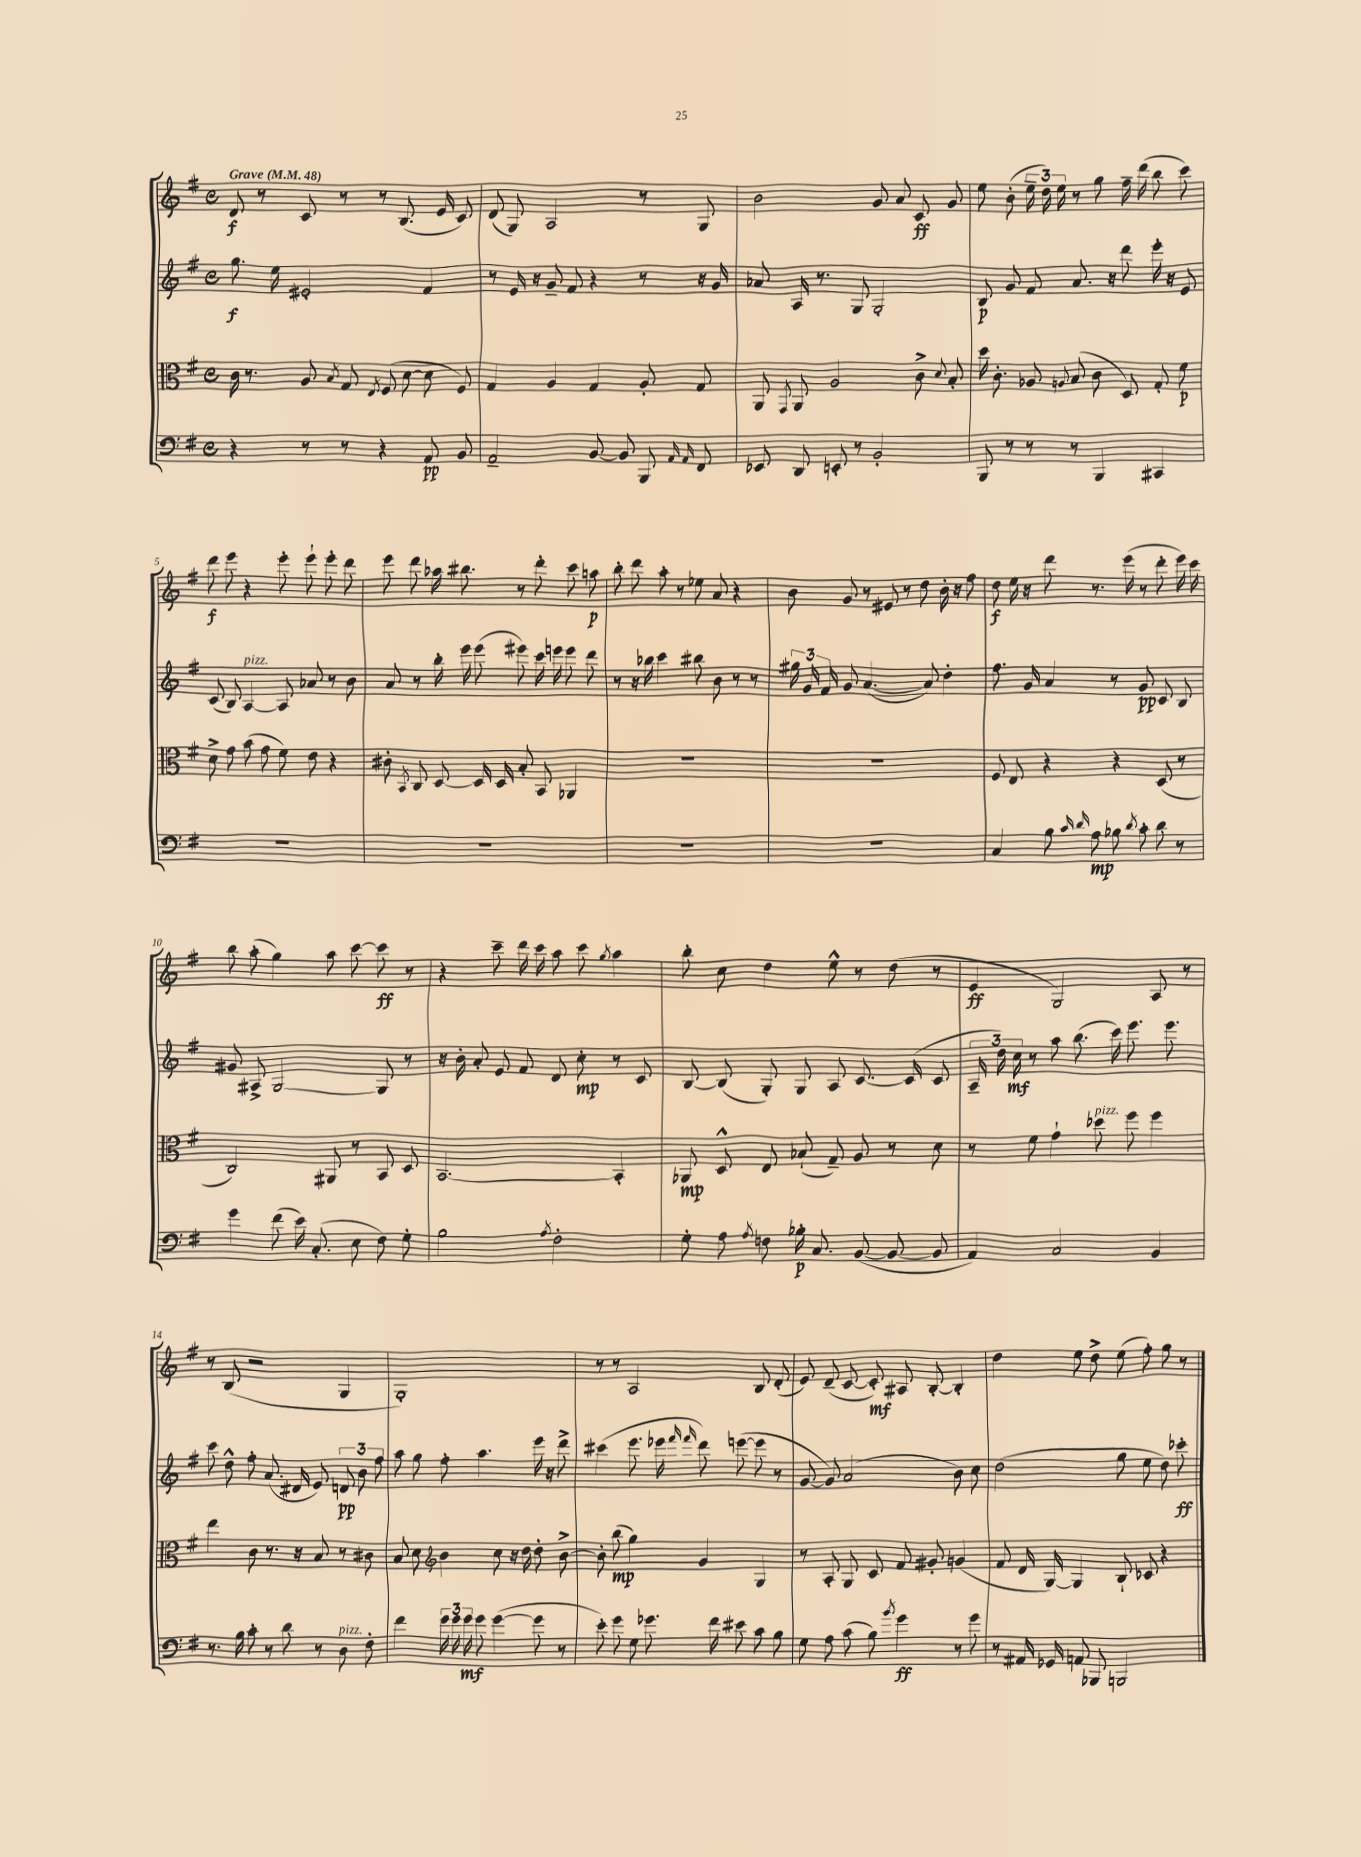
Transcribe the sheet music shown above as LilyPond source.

<<
\new StaffGroup <<
\new Staff = "s0" {
    \clef treble \key g \major \defaultTimeSignature \time 4/4 \tempo "Grave" 4 = 48
    \autoBeamOff d'8\f r8 c'8 r8 r8 b8.( e'16 c'8) |
    d'8( g8) a2 r8 g8 |
    b'2 g'8 a'8 c'8\ff g'8 |
    e''8 b'8-.( \tuplet 3/2 { e''16-- d''16) e''16 } r8 g''8 fis''16-- d'''16( b''8 c'''8) |
    d'''8\f e'''8 r4 e'''8-. e'''8-! e'''8-. d'''8 |
    e'''8 d'''8 aes''16 bis''8. r8 d'''8-. c'''8 a''8\p |
    b''8-. d'''8 a''8-. r8 ees''8 a'8 r4 |
    b'8 g'8 r8 eis'8 r8 d''8 b'16-. r16 fis''8 |
    d''8\f e''16 r16 d'''8 r8. e'''16( r8 d'''8-. e'''16) c'''16 |
    b''8 a''8-.( g''4) a''8 c'''8~ c'''8\ff r8 |
    r4 c'''8-- d'''16 c'''16 a''8 c'''8 \acciaccatura { g''8 } a''4 |
    b''8-. c''8 d''4 e''8-^ r8 d''8( r8 |
    e'4\ff g2) a8 r8 |
    r8 b8( r2 g4 |
    g1-.) |
    r8 r8 a2 b8 d'8-.( |
    e'8) d'8--( c'8~ c'8-.\mf) ais8 b8~-. b4-. |
    d''4 e''8 d''8-> e''8( fis''8-.) g''8 r8 \bar "|." |
}
\new Staff = "s1" {
    \clef treble \key g \major \defaultTimeSignature \time 4/4
    \autoBeamOff g''8.\f e''16 eis'2-. fis'4 |
    r8 e'16 r16 g'8-- fis'8 r4 r8 r16 g'16 |
    aes'8 a16 r8. g8 g2-. |
    b8\p g'8 fis'8 a'8. r16 d'''8 e'''16-. r16 e'8 |
    c'8( b8) a4~^\markup { \italic "pizz." } a8 aes'8 r8 b'8 |
    a'8 r8 b''16-. e'''16 e'''8( eis'''8) c'''16 e'''16 e'''8 d'''8 |
    r8 r16 bes''16 c'''4 bis''8 b'8 r8 r8 |
    \tuplet 3/2 { gis''16 g'16 fis'16 } g'8 a'4.~( a'8) d''4-. |
    fis''8. g'16 a'4 r8 g'8\pp c'8 b8 |
    gis'8 ais8-> g2~ g8 r8 |
    r16 b'16-. a'8-. e'8 fis'8 d'8 c''8-.\mp r8 c'8 |
    b8~ b8( g8-.) g8 a8 c'8.~ c'16( c'8 |
    \tuplet 3/2 { a16-- d''16) c''16\mf } r8 a''8 b''8.( c'''16) e'''8. e'''8. |
    c'''8 d''8-^ fis''8-. a'8.( dis'16 e'8) \tuplet 3/2 { d'8\pp b'8 fis''8 } |
    a''8 g''8 fis''8-. a''4. e'''16 r16 d'''8-> |
    cis'''4( e'''8. ees'''16 \grace { fis'''16 fis'''16 } d'''8) e'''8~( e'''8 r8 |
    g'8~ g'8) a'2( b'8) c''8 |
    d''2( g''8 e''8 d''8) ces'''8-.\ff \bar "|." |
}
\new Staff = "s2" {
    \clef alto \key g \major \defaultTimeSignature \time 4/4
    \autoBeamOff c'16 r8. a8 \acciaccatura { b8 } g8 \acciaccatura { e8 } fis8( d'8~ d'8 fis8) |
    g4 a4 g4 a8-. g8 |
    a,8 \acciaccatura { g,8 } a,8 a2 c'8-> \appoggiatura { d'8 } b8-. |
    d''16 c'8.-. aes8 \appoggiatura { a8 } b8( c'8 d8) g8-. fis'8\p |
    d'8-> g'8 b'8( g'8 fis'8) e'8 r4 |
    cis'8-. \acciaccatura { b,8 } c8 d8~ d16 d16 b8-. b,8 aes,4 |
    R1 |
    R1 |
    fis8 e8 r4 r4 d8( r8 |
    c2) ais,8 r8 b,8 d8 |
    b,2.~ b,4-. |
    aes,8\mp d8-^ e8 bes8-!( g8--) a8 r8 d'8 |
    r8 fis'8 g'4-! des''8^\markup { \italic "pizz." } fis''8 fis''4 |
    e''4 c'8 r8. r16 b8 r8 cis'8 |
    b8 d'8 \clef treble b'4 c''8 r16 d''16 d''8-. b'8~-> |
    b'8-. b''8\mp( g''4) g'4 g4 |
    r8 a8-. g8 c'8 fis'8 gis'8-. g'4( |
    fis'8 d'16 g16~) g4 b8-! ces'8 r4 \bar "|." |
}
\new Staff = "s3" {
    \clef bass \key g \major \defaultTimeSignature \time 4/4
    \autoBeamOff r4 r8 r8 r4 a,8\pp b,8 |
    a,2-- b,8~ b,8 b,,8 \grace { a,16 a,16 } fis,8 |
    ees,8 d,8 e,8-. r8 b,2-. |
    b,,8 r8 r8 r8 b,,4 cis,4 |
    R1 |
    R1 |
    R1 |
    R1 |
    c4 b8 \grace { c'16 d'16 } a8\mp bes8 \acciaccatura { d'8 } c'8-. d'8 r8 |
    g'4 fis'8( e'16) c8.-.( e8 fis8) g8-. |
    b2 \acciaccatura { a8 } fis2-. |
    g8-. a8 \acciaccatura { a8 } f8 bes16-.\p c8. b,8~( b,8~ b,8 |
    a,4) c2 b,4 |
    r8. b16 c'8-. r8 d'8 r8 d8^\markup { \italic "pizz." } fis8-. |
    fis'4 \tuplet 3/2 { g'16 g'16 g'16\mf } g'8 g'4~( g'8 r8 |
    e'8-.) g'8 g8 ges'8. fis'16 eis'8 c'8 b8 |
    g8 a8 c'8( b8) \acciaccatura { b'8 } g'4\ff r8 g'8 |
    r8 ais,16 ges,16 a,8 bes,,8 b,,2 \bar "|." |
}
>>
>>
